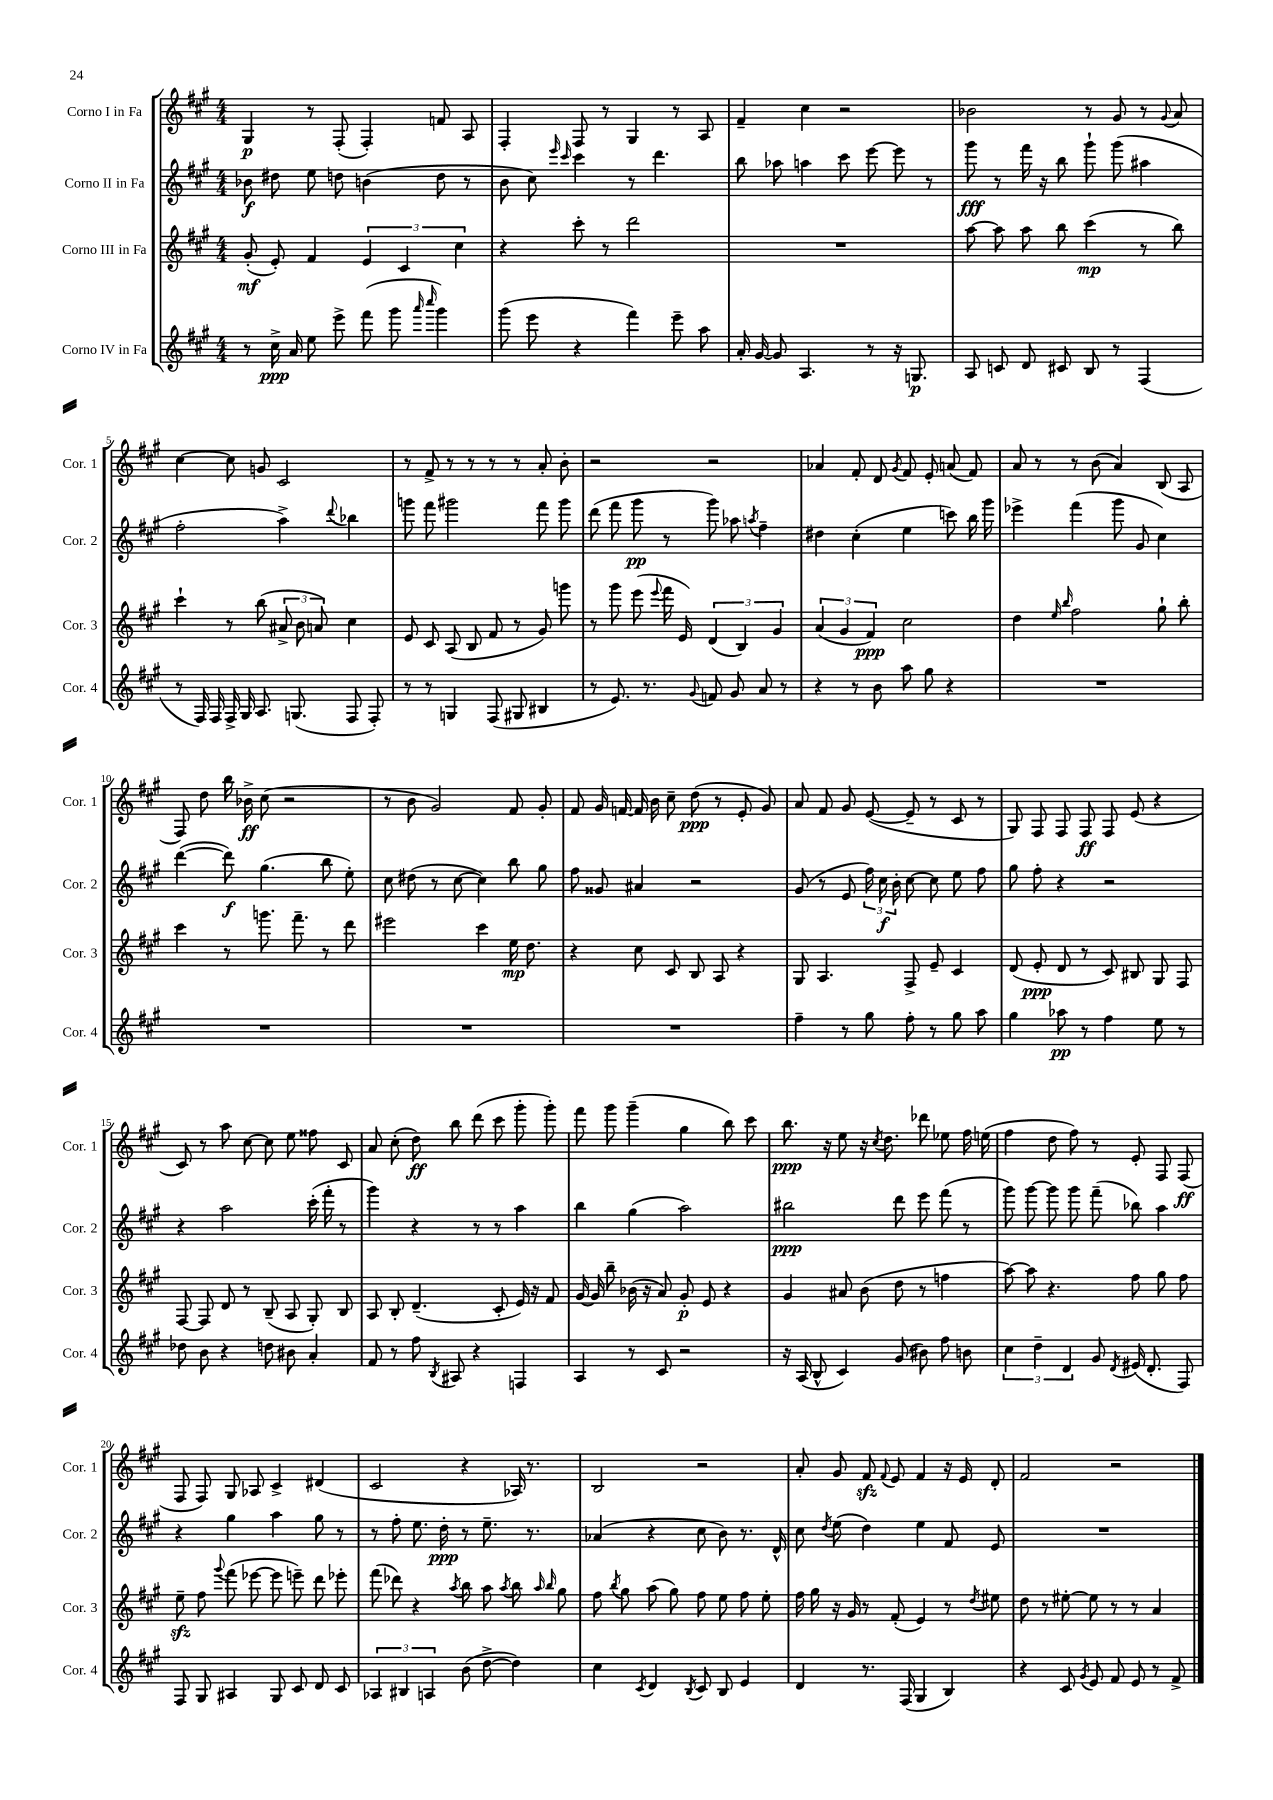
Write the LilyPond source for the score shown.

<<
\new StaffGroup <<
\new Staff = "s0" \with { instrumentName = "Corno I in Fa" shortInstrumentName = "Cor. 1" } {
    \clef treble \key a \major \numericTimeSignature \time 4/4
    \autoBeamOff gis4\p r8 fis8-.( fis4-.) f'8 a8 |
    fis4-. fis8 r8 gis4 r8 a8 |
    fis'4-- cis''4 r2 |
    bes'2 r8 gis'8 r8 \appoggiatura { gis'8 } a'8 |
    cis''4~ cis''8 g'8 cis'2 |
    r8 fis'8-> r8 r8 r8 r8 a'8-. b'8-. |
    r2 r2 |
    aes'4 fis'8-. d'8 \acciaccatura { gis'8 } fis'8 e'8-. a'8( fis'8) |
    a'8 r8 r8 b'8( a'4) b8( a8 |
    fis8) d''8 b''16 bes'16->\ff cis''8( r2 |
    r8 b'8 gis'2) fis'8 gis'8-. |
    fis'8 gis'16 f'16~ f'16 b'16 cis''8-- d''8\ppp( r8 e'8-. gis'8) |
    a'8 fis'8 gis'8 e'8~( e'8-- r8 cis'8 r8 |
    gis8) fis8 fis8 fis8\ff fis8 e'8( r4 |
    cis'8) r8 a''8 cis''8~ cis''8 e''8 fisis''8 cis'8 |
    a'8 cis''8-.( d''8\ff) b''8 d'''8( cis'''8 gis'''8-. gis'''8-.) |
    fis'''8 gis'''8 gis'''4--( gis''4 b''8) cis'''8 |
    b''8.\ppp r16 e''8 r16 \acciaccatura { cis''8 } d''8. des'''8 ees''8 fis''16 e''16( |
    fis''4 d''8 fis''8) r8 e'8-. fis8 fis8\ff( |
    fis8 fis8) gis8 aes8 cis'4-> dis'4( |
    cis'2 r4 aes16) r8. |
    b2 r2 |
    a'8-. gis'8 fis'8\sfz \appoggiatura { fis'8 } e'8 fis'4 r16 e'16 d'8-. |
    fis'2 r2 \bar "|." |
}
\new Staff = "s1" \with { instrumentName = "Corno II in Fa" shortInstrumentName = "Cor. 2" } {
    \clef treble \key a \major \numericTimeSignature \time 4/4
    \autoBeamOff bes'8\f dis''8 e''8 d''8 b'4( d''8 r8 |
    b'8 cis''8) \grace { e'''16 cis'''16 } cis'''4 r8 d'''4. |
    b''8 aes''8 a''4 cis'''8 e'''8~ e'''8 r8 |
    gis'''8\fff r8 fis'''16 r16 b''8 gis'''8-! gis'''8( ais''4 |
    fis''2-. a''4->) \appoggiatura { d'''8 } bes''4 |
    g'''8 fis'''8 gis'''2 fis'''8 gis'''8 |
    d'''8( fis'''8 gis'''8\pp r8 gis'''8) aes''8 \acciaccatura { a''8 } fis''4-- |
    dis''4 cis''4-.( e''4 c'''8) b''16 gis'''16 |
    ees'''4-> fis'''4( gis'''8 gis'8 cis''4) |
    d'''4~( d'''8\f) gis''4.( b''8 e''8-.) |
    cis''8 dis''8( r8 cis''8~ cis''4) b''8 gis''8 |
    fis''8 gisis'8 ais'4 r2 |
    gis'8( r8 e'8 \tuplet 3/2 { fis''16) cis''16\f b'16-. } cis''8~ cis''8 e''8 fis''8 |
    gis''8 fis''8-. r4 r2 |
    r4 a''2 cis'''16-.( fis'''16-. r8 |
    gis'''4) r4 r8 r8 a''4 |
    b''4 gis''4( a''2) |
    bis''2\ppp d'''8 e'''8 fis'''8( r8 |
    gis'''8) gis'''8~ gis'''8 gis'''8 fis'''8--( bes''8) a''4 |
    r4 gis''4 a''4 gis''8 r8 |
    r8 fis''8-. e''8. d''16-.\ppp r8 e''8.-- r8. |
    aes'4( r4 cis''8 b'8) r8. d'16-^ |
    cis''8 \acciaccatura { d''8 } e''8( d''4) e''4 fis'8 e'8 |
    R1 \bar "|." |
}
\new Staff = "s2" \with { instrumentName = "Corno III in Fa" shortInstrumentName = "Cor. 3" } {
    \clef treble \key a \major \numericTimeSignature \time 4/4
    \autoBeamOff gis'8-.\mf( e'8-.) fis'4 \tuplet 3/2 { e'4 cis'4 cis''4 } |
    r4 cis'''8-. r8 d'''2 |
    R1 |
    a''8~ a''8 a''8 b''8 cis'''4\mp( r8 b''8) |
    cis'''4-! r8 b''8( \tuplet 3/2 { ais'8-> b'8 a'8) } cis''4 |
    e'8 cis'8 a8( b8 fis'8 r8 gis'8) g'''8 |
    r8 gis'''8 e'''8( \appoggiatura { e'''8 } fis'''16 e'16) \tuplet 3/2 { d'4( b4) gis'4 } |
    \tuplet 3/2 { a'4( gis'4 fis'4\ppp) } cis''2 |
    d''4 \grace { e''16 b''16 } fis''2 gis''8-! b''8-. |
    cis'''4 r8 g'''8. fis'''8.-- r8 d'''8 |
    eis'''2 cis'''4 e''16\mp d''8. |
    r4 cis''8 cis'8 b8 a8 r4 |
    gis8 a4. fis8-> e'8-- cis'4 |
    d'8( e'8-.\ppp d'8 r8 cis'8) bis8 gis8 fis8 |
    fis8~ fis8 d'8 r8 b8--( a8 gis8-.) b8 |
    a8 b8-. d'4.--( cis'8-. e'16) r16 fis'8 |
    gis'16~ gis'16 b''8-- bes'16( r16 a'8) gis'8-.\p e'8 r4 |
    gis'4 ais'8 b'8( d''8 r8 f''4 |
    a''8~) a''8 r4. fis''8 gis''8 fis''8 |
    e''8--\sfz fis''8 \appoggiatura { gis'''8 } fis'''8( ees'''8~ ees'''8 e'''8--) d'''8 ees'''8-. |
    fis'''8( des'''8) r4 \acciaccatura { a''8 } b''8 a''8 \acciaccatura { a''8 } b''8 \grace { a''16 b''16 } gis''8 |
    fis''8 \acciaccatura { b''8 } gis''8 a''8( gis''8) fis''8 e''8 fis''8 e''8-. |
    fis''16 gis''16 r16 gis'16 r8 fis'8-.( e'4) r8 \acciaccatura { d''8 } eis''8 |
    d''8 r8 eis''8~-. eis''8 r8 r8 a'4 \bar "|." |
}
\new Staff = "s3" \with { instrumentName = "Corno IV in Fa" shortInstrumentName = "Cor. 4" } {
    \clef treble \key a \major \numericTimeSignature \time 4/4
    \autoBeamOff r8 cis''16->\ppp a'16 e''8 e'''8-> fis'''8( gis'''8 \grace { a'''16 cis''''16 } gis'''4) |
    gis'''8( e'''8 r4 fis'''4) e'''8-- a''8 |
    a'16-. gis'16~ gis'8 a4. r8 r16 g8.\p |
    a8 c'8 d'8 cis'8 b8 r8 fis4( |
    r8 fis16) fis16 fis16-> gis16 a8. g8.( fis8 fis8-.) |
    r8 r8 g4 fis8( gis8 bis4 |
    r8 e'8.) r8. \appoggiatura { gis'8 } f'8 gis'8 a'8 r8 |
    r4 r8 b'8 a''8 gis''8 r4 |
    R1 |
    R1 |
    R1 |
    R1 |
    fis''4-- r8 gis''8 fis''8-. r8 gis''8 a''8 |
    gis''4 aes''8\pp r8 fis''4 e''8 r8 |
    des''8 b'8 r4 d''8 bis'8 a'4-. |
    fis'8 r8 fis''8 \acciaccatura { b8 } ais8 r4 f4 |
    a4 r8 cis'8 r2 |
    r16 a16( b8-^ cis'4) gis'8( bis'8) fis''8 b'8 |
    \tuplet 3/2 { cis''4 d''4-- d'4 } gis'8 \acciaccatura { d'8 } eis'16( d'8.-. fis8) |
    fis8 gis8 ais4 gis8 cis'8 d'8 cis'8 |
    \tuplet 3/2 { aes4 bis4 a4 } b'8( d''8~-> d''4) |
    cis''4 \acciaccatura { cis'8 } d'4 \acciaccatura { b8 } cis'8 b8 e'4 |
    d'4 r8. fis16( gis4 b4) |
    r4 cis'8 \acciaccatura { gis'8 } e'8 fis'8 e'8 r8 fis'8-> \bar "|." |
}
>>
>>
